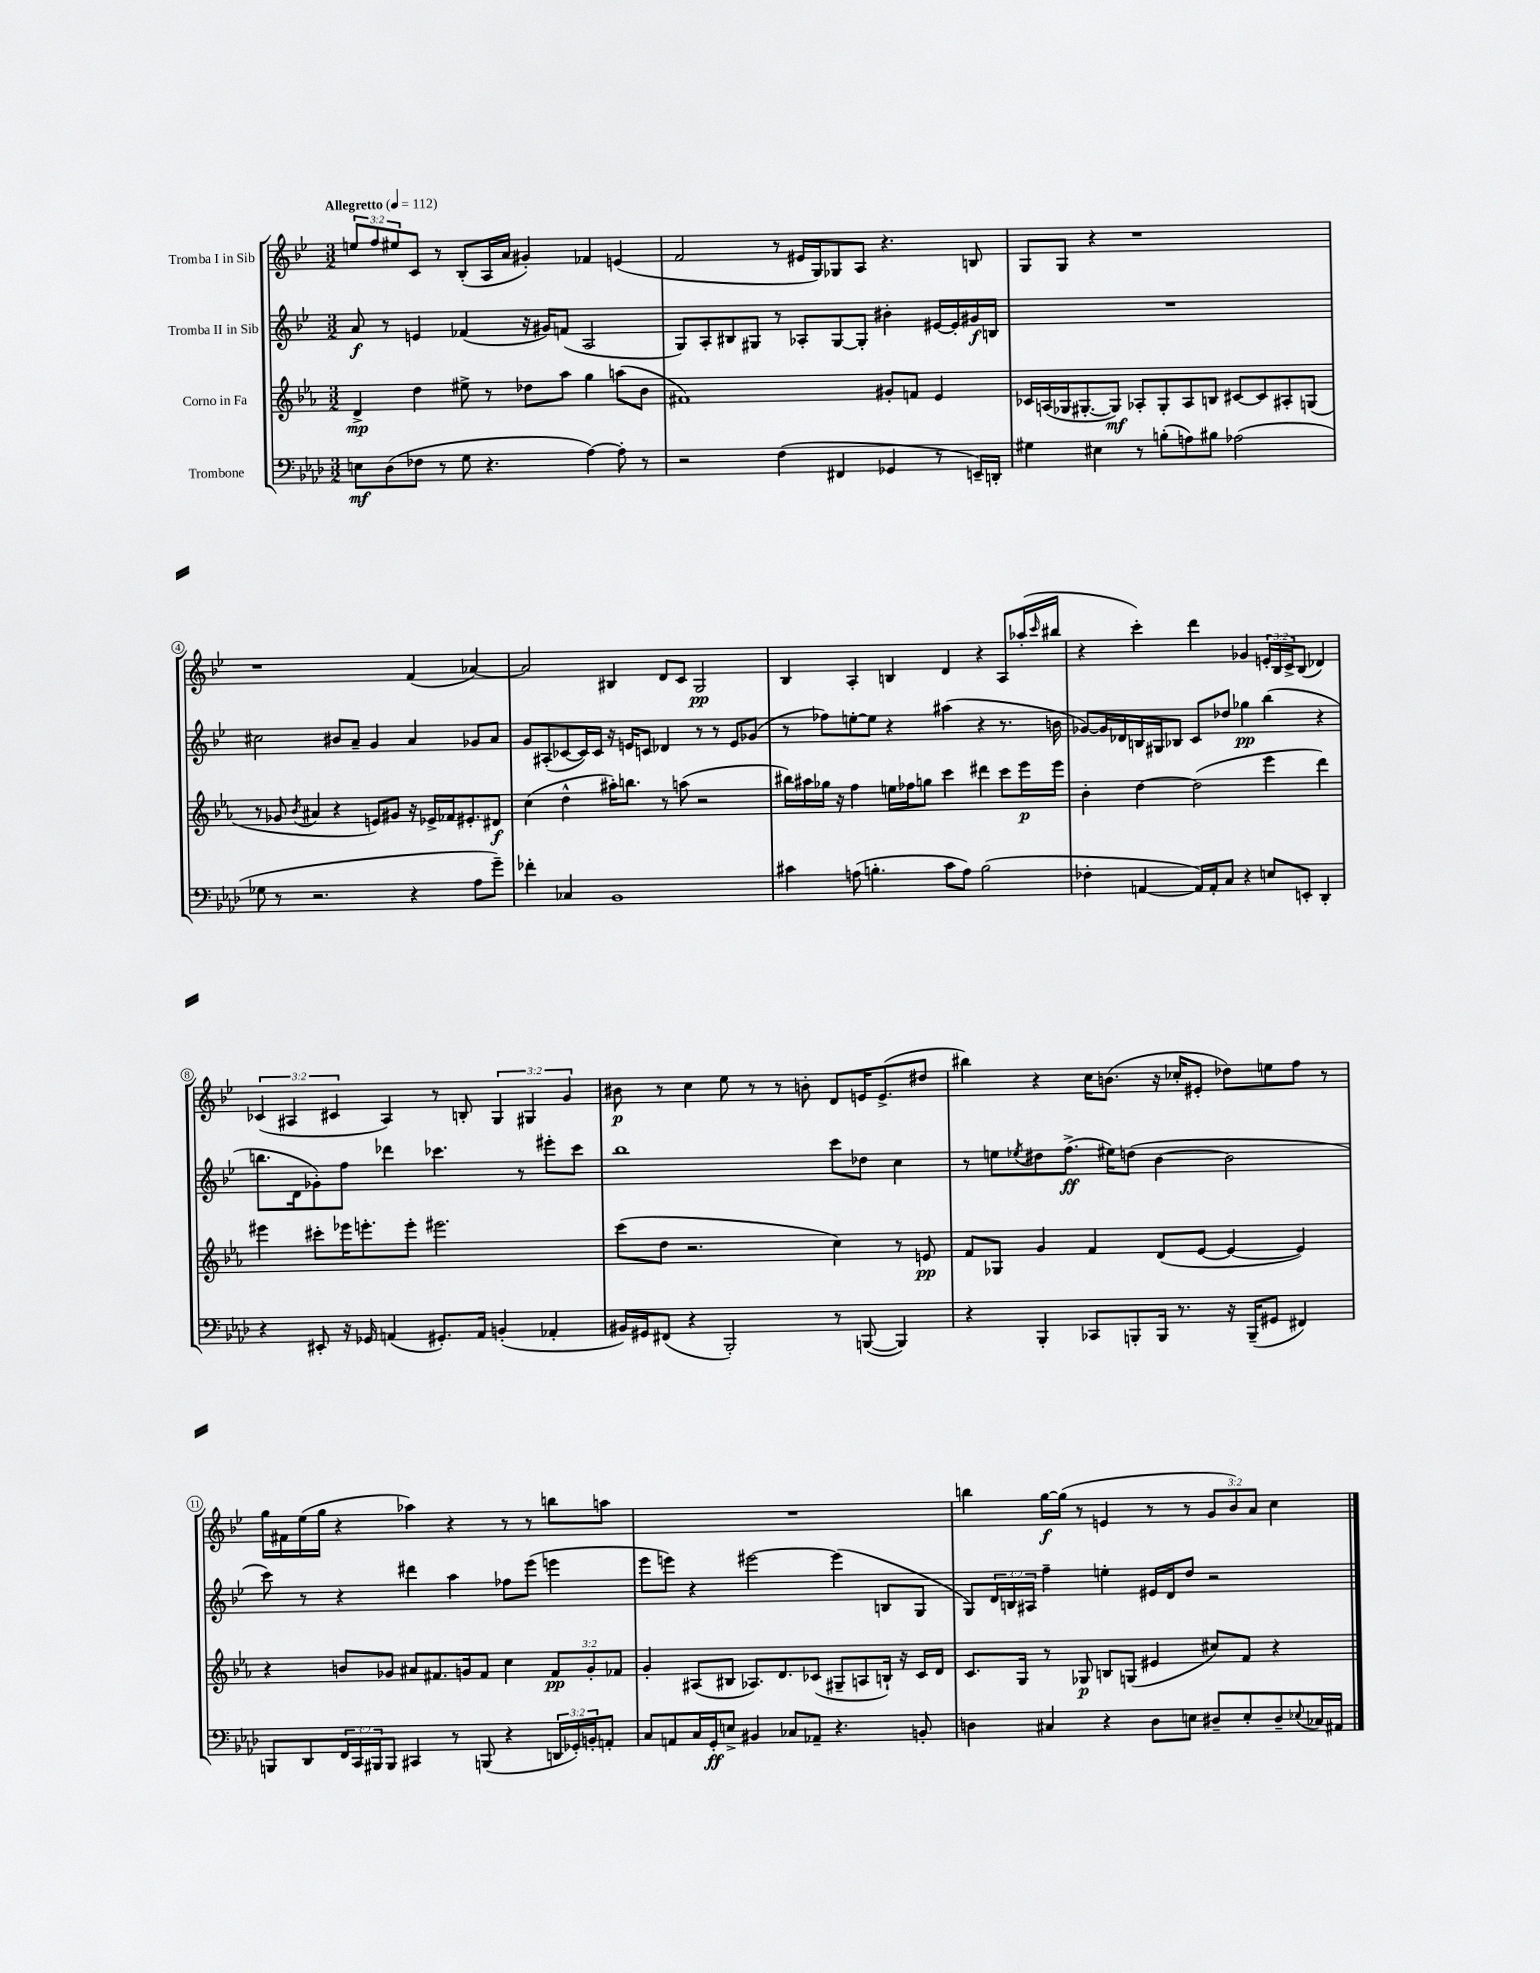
<<
\new StaffGroup <<
\new Staff = "s0" \with { instrumentName = "Tromba I in Sib" } {
    \clef treble \key bes \major \numericTimeSignature \time 3/2 \override Staff.TupletNumber.text = #tuplet-number::calc-fraction-text \tempo "Allegretto" 4 = 112
    \tuplet 3/2 { e''8 f''8 eis''8 } c'8 r8 bes8-.( a16 a'16 gis'4-.) fes'4 e'4( |
    f'2 r8 eis'16 g16) ges8 a8 r4. b8 |
    g8 g8 r4 r1 |
    r1 f'4( aes'4~) |
    aes'2 bis4 d'8 c'8 g2\pp |
    bes4 a4-. b4 d'4 r4 a8 aes''16-.( \grace { c'''16 } bis''16 |
    r4 c'''4-.) d'''4 ges'4 \tuplet 3/2 { e'16-. bes16 c'16-> } bes8( des'4) |
    \tuplet 3/2 { ces'4( ais4 cis'4 } ais4) r8 b8-. \tuplet 3/2 { g4 gis4 g'4 } |
    bis'8\p r8 c''4 ees''8 r8 r8 b'8-. d'8 e'16 e'8.->( dis''8 |
    bis''4) r4 c''16 b'8.( r16 ces''16-. eis'8-. des''8) e''8 f''8 r8 |
    g''16 fis'16 ees''16( g''16 r4 aes''4) r4 r8 r8 b''8 a''8 |
    R1. |
    b''4 g''16~\f g''16( r8 e'4 r8 r8 \tuplet 3/2 { g'8 bes'8) a'8 } c''4 \bar "|." |
}
\new Staff = "s1" \with { instrumentName = "Tromba II in Sib" } {
    \clef treble \key bes \major \numericTimeSignature \time 3/2 \override Staff.TupletNumber.text = #tuplet-number::calc-fraction-text
    a'8\f r8 e'4 fes'4( r16 gis'16) f'8( a2 |
    g8) a8-. bis8 gis8 r8 aes8-. gis8~ gis8-. bis'4-. eis'16~ eis'16-. gis'16\f b16 |
    R1. |
    cis''2 bis'8 a'8-- g'4 a'4 ges'8 a'8 |
    g'8 ais8-.( ces'8~ ces'16) ces'16 r16 e'16 c'8 des'4 r8 r8 e'8 ges'8( |
    r8 fes''8) e''8~-. e''8 r4 ais''4( r4 r8. b'16 |
    ges'8~) ges'16 des'16 b16 gis16 bes8 c'8 des''8 ges''4\pp bes''4( r4 |
    b''8. d'16 ges'8-.) f''8 des'''4 ces'''4. r8 eis'''8-. ces'''8 |
    bes''1 c'''8 des''8 c''4 |
    r8 e''8 \acciaccatura { ees''8 } dis''8 f''8.->\ff( eis''16) d''8( bes'4~ bes'2 |
    c'''8) r8 r4 dis'''4 a''4 fes''8 ees'''8( e'''4 |
    ees'''8 e'''8) r4 eis'''2~ eis'''4( b8 g8 |
    g8) \tuplet 3/2 { d'16 b16 ais16 } f''4-- e''4-. eis'16 d'16 d''8 r2 \bar "|." |
}
\new Staff = "s2" \with { instrumentName = "Corno in Fa" } {
    \clef treble \key ees \major \numericTimeSignature \time 3/2 \override Staff.TupletNumber.text = #tuplet-number::calc-fraction-text
    d'4->\mp d''4 eis''8-> r8 des''8 aes''8 g''4 a''8( bes'8 |
    fis'1) gis'8-. f'8 ees'4 |
    ces'16 a16( ges16 gis8.~-. gis8\mf) aes8-. gis8-. aes8 b8 cis'8~ cis'8 ais8-. g8( |
    r8 ges'8 \acciaccatura { bes'8 } ais'4 r4 e'8) gis'8 r16 ees'16-> fes'16 eis'8.-. dis'8\f |
    c''4( d''4-^ ais''16-.) b''8. r8 a''8( r2 |
    bis''16) ais''16 ges''16 r16 f''4 e''16 fes''16 g''8 c'''4 dis'''4 c'''8 ees'''16\p ees'''16 |
    bes'4-. d''4~ d''2( ees'''4 d'''4) |
    eis'''4 cis'''8-. ees'''16 e'''8.-. e'''8-. eis'''2. |
    c'''8( d''8 r2. c''4) r8 e'8\pp |
    f'8 ges8 g'4 f'4 d'8( ees'8~ ees'4~ ees'4) |
    r4 b'8 ges'8 ais'8 fis'8. g'16 fis'8 c''4 \tuplet 3/2 { fis'8\pp g'8-. fes'8 } |
    g'4-. ais8( bis8 aes8.) d'8. ces'8( gis8-- a8 b16-!) r16 ces'16 d'16 |
    c'8. g16 r8 ges8\p b8 g8( eis'4 cis''8) f'8 r4 \bar "|." |
}
\new Staff = "s3" \with { instrumentName = "Trombone" } {
    \clef bass \key aes \major \numericTimeSignature \time 3/2 \override Staff.TupletNumber.text = #tuplet-number::calc-fraction-text
    e8\mf des8( fes8 r8 g8 r4. aes4~) aes8-. r8 |
    r2 f4( fis,4 ges,4 r8 e,16--) d,16-. |
    gis4 eis4 r8 b8-.( a8) bis8 aes2( |
    ges8 r8 r2. r4 aes8 g'8--) |
    fes'4-. ces4 bes,1 |
    cis'4 a8( b4.-. cis'8 a8) b2( |
    fes4-. a,4~ a,16) a,16-. c8 r4 e8 e,8-. des,4-. |
    r4 eis,8-. r16 ges,16 a,4( gis,8.-.) a,16 b,4-.( aes,4-. |
    bis,16) gis,16 fis,8( r4 bes,,2-.) r8 b,,8~( b,,4) |
    r4 bes,,4-. ces,8 b,,8-. b,,16 r8. r16 b,,16--( gis,8 fis,4) |
    b,,8 des,8 \tuplet 3/2 { f,16 c,16 bis,,16 } bis,,8 cis,4 r8 b,,8( r4 \tuplet 3/2 { d,16 ges,16-.) b,16-. } a,8-. |
    c8 a,8 c16 g,16-.\ff e8-> bis,4 ces8 aes,8-- r4. b,8-. |
    d4 cis4 r4 d8 e8 dis8-- e8-. dis8-- \appoggiatura { ees8 } ces16 ais,16 \bar "|." |
}
>>
>>
\layout { \context { \Score \override BarNumber.stencil = #(make-stencil-circler 0.1 0.3 ly:text-interface::print) } }
